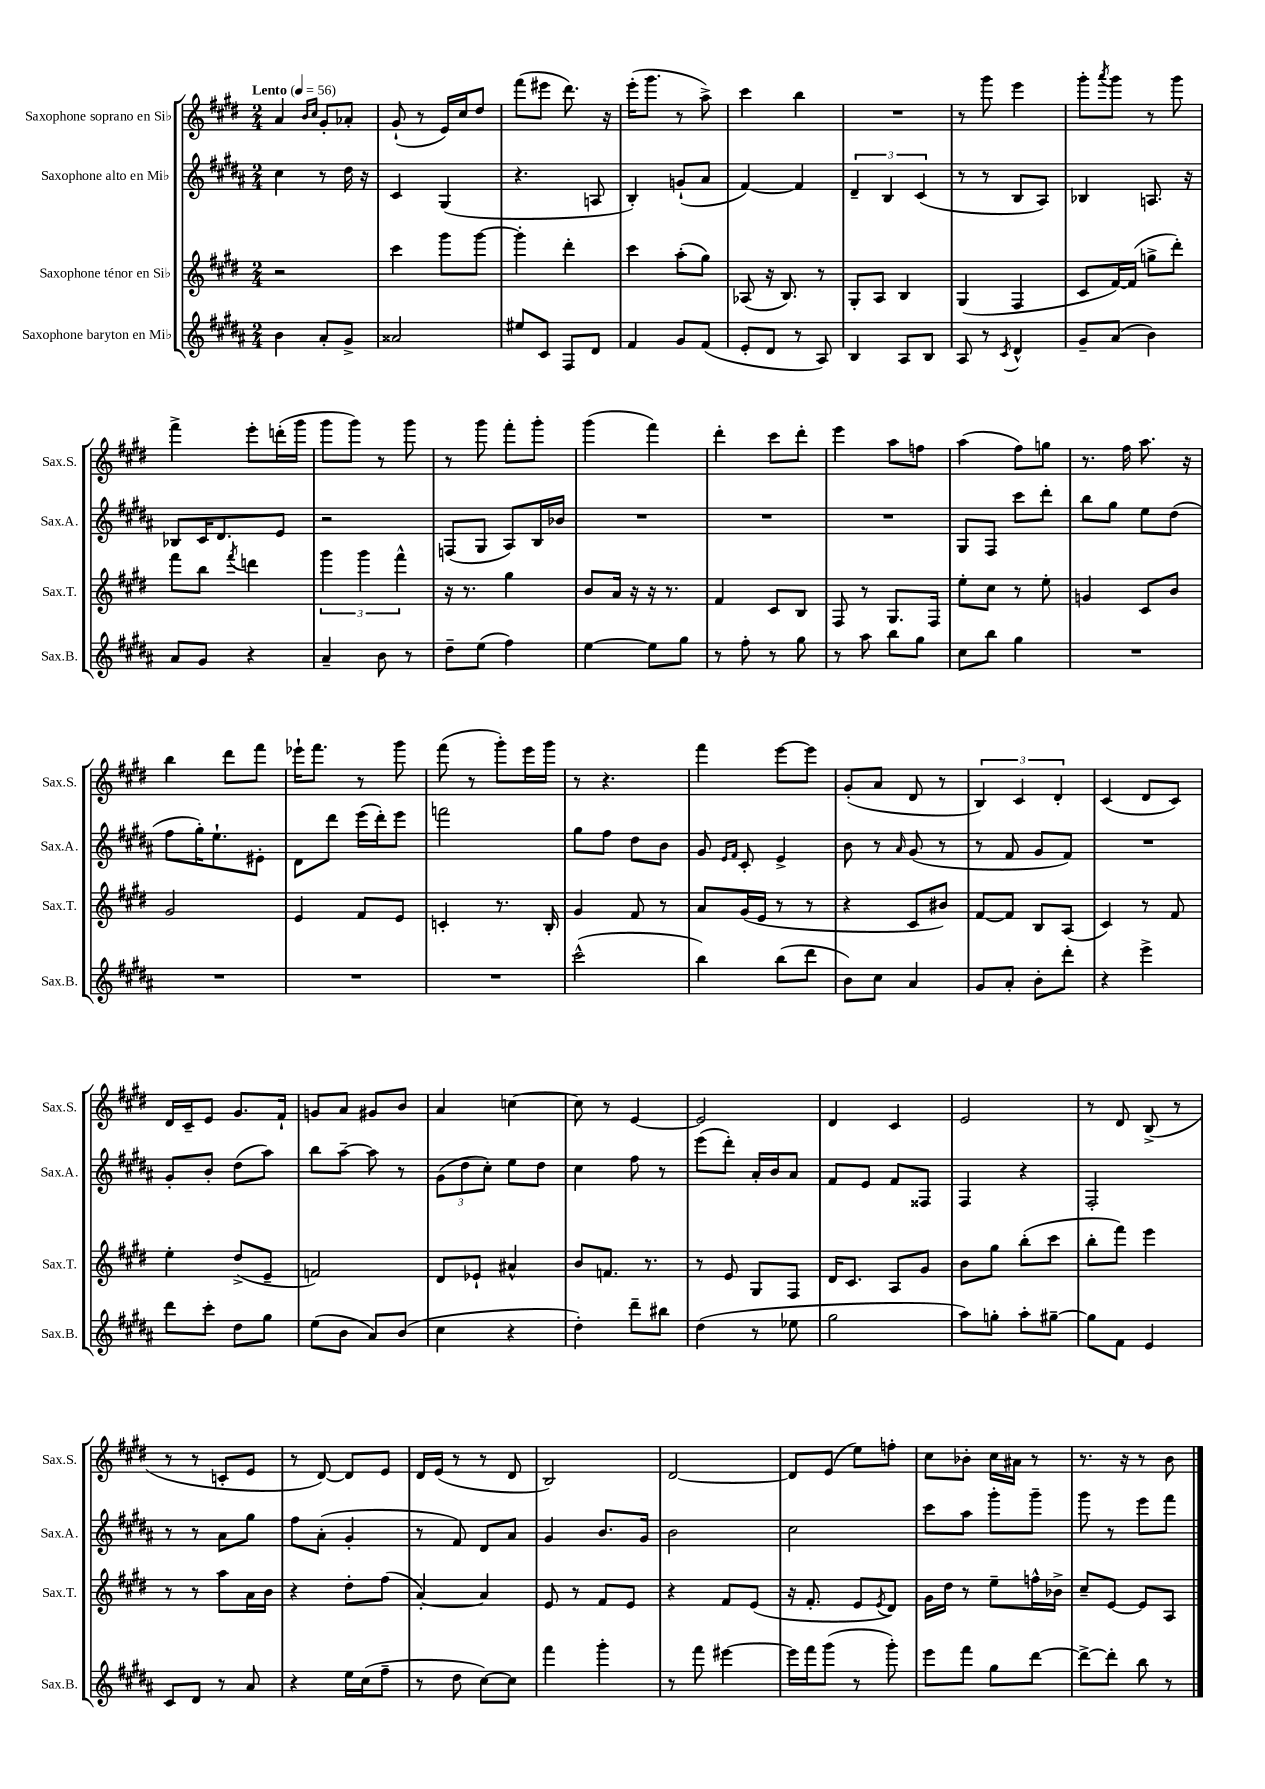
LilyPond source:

<<
\new StaffGroup <<
\new Staff = "s0" \with { instrumentName = "Saxophone soprano en Sib" shortInstrumentName = "Sax.S." } {
    \clef treble \key e \major \numericTimeSignature \time 2/4 \tempo "Lento" 4 = 56
    a'4 \grace { b'16 cis''16 } gis'8-. aes'8-. |
    gis'8-!( r8 e'16) cis''16 dis''8 |
    fis'''8( eis'''8 dis'''8.) r16 |
    e'''16-.( gis'''8. r8 a''8->) |
    cis'''4 b''4 |
    R2 |
    r8 gis'''8 e'''4 |
    gis'''8-. \acciaccatura { a'''8 } gis'''8 r8 gis'''8 |
    fis'''4-> e'''8-. d'''16-.( gis'''16 |
    gis'''8 gis'''8) r8 gis'''8 |
    r8 gis'''8 fis'''8-. gis'''8-. |
    gis'''4( fis'''4) |
    dis'''4-. cis'''8 dis'''8-. |
    e'''4 a''8 f''8 |
    a''4( fis''8) g''8 |
    r8. fis''16 a''8. r16 |
    b''4 dis'''8 fis'''8 |
    ees'''16-! fis'''8. r8 gis'''8 |
    fis'''8( r8 gis'''8-.) e'''16 gis'''16 |
    r8 r4. |
    fis'''4 e'''8~ e'''8 |
    gis'8-.( a'8 dis'8 r8 |
    \tuplet 3/2 { b4) cis'4 dis'4-. } |
    cis'4( dis'8 cis'8) |
    dis'16 cis'16-- e'8 gis'8. fis'16-! |
    g'8 a'8 gis'8 b'8 |
    a'4 c''4~ |
    c''8 r8 e'4~ |
    e'2 |
    dis'4 cis'4 |
    e'2 |
    r8 dis'8 b8->( r8 |
    r8 r8 c'8-. e'8 |
    r8 dis'8~) dis'8 e'8 |
    dis'16 e'16( r8 r8 dis'8 |
    b2) |
    dis'2~ |
    dis'8 e'8( e''8) f''8-. |
    cis''8 bes'8-. cis''16 ais'16 r8 |
    r8. r16 r8 b'8 \bar "|." |
}
\new Staff = "s1" \with { instrumentName = "Saxophone alto en Mib" shortInstrumentName = "Sax.A." } {
    \clef treble \key b \major \numericTimeSignature \time 2/4
    cis''4 r8 dis''16 r16 |
    cis'4 gis4( |
    r4. a8 |
    b4-.) g'8-!( ais'8 |
    fis'4~) fis'4 |
    \tuplet 3/2 { dis'4-- b4 cis'4( } |
    r8 r8 b8 ais8) |
    bes4 a8. r16 |
    bes8 cis'16 dis'8. e'8 |
    r2 |
    f8( gis8 ais8) b16 bes'16 |
    R2 |
    R2 |
    R2 |
    gis8 fis8 cis'''8 dis'''8-. |
    b''8 gis''8 e''8 dis''8( |
    fis''8 gis''16-.) e''8.-! eis'8-. |
    dis'8 dis'''8 e'''16( dis'''16-.) e'''8 |
    f'''2 |
    gis''8 fis''8 dis''8 b'8 |
    gis'8 \grace { e'16 fis'16 } cis'8-. e'4-> |
    b'8 r8 \grace { ais'16 } gis'8( r8 |
    r8 fis'8 gis'8 fis'8) |
    R2 |
    gis'8-. b'8-. dis''8( ais''8) |
    b''8 ais''8~-- ais''8 r8 |
    \tuplet 3/2 { gis'8( dis''8 cis''8-.) } e''8 dis''8 |
    cis''4 fis''8 r8 |
    e'''8( dis'''8-.) ais'16-. b'16 ais'8 |
    fis'8 e'8 fis'8 fisis8 |
    fis4 r4 |
    fis2-. |
    r8 r8 ais'8 gis''8 |
    fis''8 ais'8-.( gis'4-. |
    r8 fis'8) dis'8 ais'8 |
    gis'4 b'8. gis'16 |
    b'2 |
    cis''2 |
    cis'''8 ais''8 gis'''8-. gis'''8-- |
    gis'''8 r8 e'''8 fis'''8 \bar "|." |
}
\new Staff = "s2" \with { instrumentName = "Saxophone ténor en Sib" shortInstrumentName = "Sax.T." } {
    \clef treble \key e \major \numericTimeSignature \time 2/4
    r2 |
    cis'''4 gis'''8 gis'''8~ |
    gis'''4-. dis'''4-. |
    cis'''4 a''8-.( gis''8) |
    aes8( r16 b8.) r8 |
    gis8-. a8 b4 |
    gis4( fis4 |
    cis'8 fis'16~) fis'16( g''8-> dis'''8-.) |
    fis'''8 b''8 \acciaccatura { fis'''8 } d'''4 |
    \tuplet 3/2 { gis'''4 gis'''4 fis'''4-^ } |
    r16 r8. gis''4 |
    b'8 a'16 r16 r16 r8. |
    fis'4 cis'8 b8 |
    fis8 r8 gis8. fis16 |
    e''8-. cis''8 r8 e''8-. |
    g'4 cis'8 b'8 |
    gis'2 |
    e'4 fis'8 e'8 |
    c'4-. r8. b16-. |
    gis'4 fis'8 r8 |
    a'8 gis'16( e'16 r8 r8 |
    r4 cis'8 bis'8) |
    fis'8~ fis'8 b8 a8( |
    cis'4) r8 fis'8 |
    e''4-. dis''8->( e'8-- |
    f'2) |
    dis'8 ees'8-! ais'4-^ |
    b'8 f'8. r8. |
    r8 e'8 gis8 fis8 |
    dis'16 cis'8. a8 gis'8 |
    b'8 gis''8 b''8-.( cis'''8 |
    b''8-. fis'''8) e'''4 |
    r8 r8 a''8 a'16 b'16 |
    r4 dis''8-. fis''8( |
    a'4~-.) a'4 |
    e'8 r8 fis'8 e'8 |
    r4 fis'8 e'8( |
    r16 fis'8.-. e'8 \acciaccatura { e'8 } dis'8) |
    gis'16 dis''16 r8 e''8-- f''16-^ bes'16-> |
    cis''8-- e'8~ e'8 a8 \bar "|." |
}
\new Staff = "s3" \with { instrumentName = "Saxophone baryton en Mib" shortInstrumentName = "Sax.B." } {
    \clef treble \key b \major \numericTimeSignature \time 2/4
    b'4 ais'8-. gis'8-> |
    aisis'2 |
    eis''8 cis'8 fis8 dis'8 |
    fis'4 gis'8 fis'8( |
    e'8-. dis'8 r8 ais8) |
    b4 ais8 b8 |
    ais8 r8 \acciaccatura { cis'8 } dis'4-^ |
    gis'8-- ais'8( b'4) |
    ais'8 gis'8 r4 |
    ais'4-- b'8 r8 |
    dis''8-- e''8( fis''4) |
    e''4~ e''8 gis''8 |
    r8 fis''8-. r8 gis''8 |
    r8 ais''8 b''8 gis''8 |
    cis''8 b''8 gis''4 |
    R2 |
    R2 |
    R2 |
    R2 |
    cis'''2-^( |
    b''4) b''8( dis'''8 |
    b'8) cis''8 ais'4 |
    gis'8 ais'8-. b'8-. dis'''8-. |
    r4 e'''4-> |
    dis'''8 cis'''8-. dis''8 gis''8 |
    e''8( b'8 ais'8) b'8( |
    cis''4 r4 |
    dis''4-.) dis'''8-- bis''8 |
    dis''4( r8 ees''8 |
    gis''2 |
    ais''8) g''8-. ais''8-. gis''8~-- |
    gis''8 fis'8 e'4 |
    cis'8 dis'8 r8 ais'8 |
    r4 e''16 cis''16( fis''8-- |
    r8 dis''8 cis''8~) cis''8 |
    fis'''4 gis'''4-. |
    r8 fis'''8 eis'''4~ |
    eis'''16 fis'''16 gis'''8( r8 gis'''8-.) |
    e'''8 fis'''8 gis''8 dis'''8~ |
    dis'''8~-> dis'''8-. b''8 r8 \bar "|." |
}
>>
>>
\layout { \context { \Score \remove "Bar_number_engraver" } }
